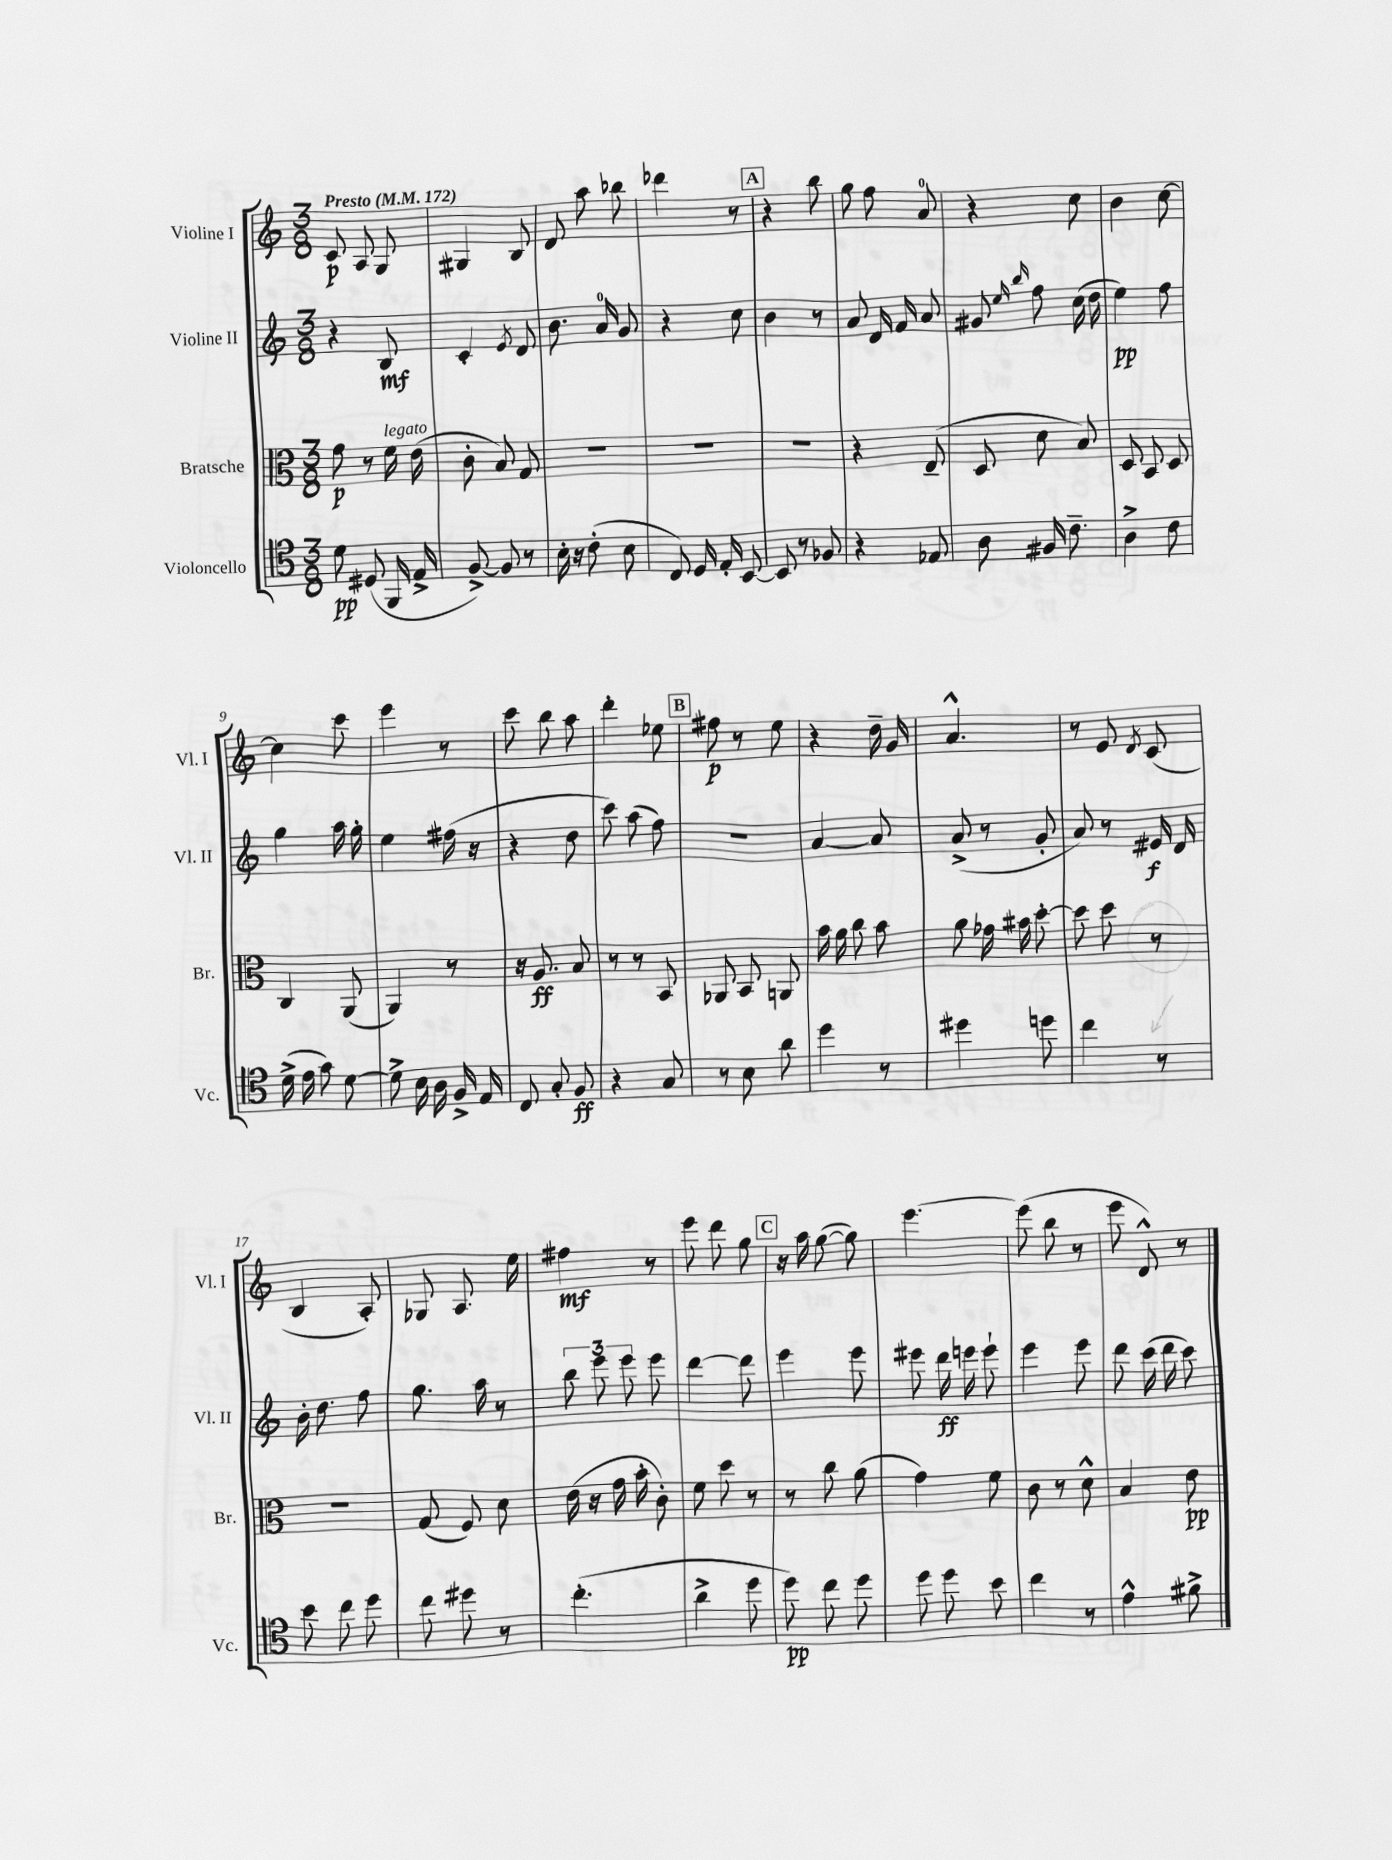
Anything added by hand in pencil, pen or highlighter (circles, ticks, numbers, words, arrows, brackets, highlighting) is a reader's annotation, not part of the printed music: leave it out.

**kern	**dynam	**kern	**dynam	**kern	**dynam	**kern	**dynam
*part4	*part4	*part3	*part3	*part2	*part2	*part1	*part1
*staff4	*staff4	*staff3	*staff3	*staff2	*staff2	*staff1	*staff1
*I"Violoncello	*	*I"Bratsche	*	*I"Violine II	*	*I"Violine I	*
*I'Vc.	*	*I'Br.	*	*I'Vl. II	*	*I'Vl. I	*
*clefC4	*	*clefC3	*	*clefG2	*	*clefG2	*
*k[]	*	*k[]	*	*k[]	*	*k[]	*
*M3/8	*	*M3/8	*	*M3/8	*	*M3/8	*
*MM172	*	*MM172	*	*MM172	*	*MM172	*
=1	=1	=1	=1	=1	=1	=1	=1
!	!	!	!	!	!	!LO:TX:a:B:t=Presto	!
8d\	pp	8g\	p	4r	.	8c/	p
(8D#X/	.	8r	.	.	.	8A/	.
!	!	!LO:TX:a:i:t=legato	!	!	!	!	!
16FF/	.	16f\	.	8B/	mf	8G/	.
16E^/	.	(16e\	.	.	.	.	.
=2	=2	=2	=2	=2	=2	=2	=2
[8F^/)	.	8c'\	.	4c'/	.	4G#X/	.
8F/]	.	8B/)	.	.	.	.	.
.	.	.	.	8qe/	.	.	.
8r	.	8G/	.	8d/	.	8B/	.
=3	=3	=3	=3	=3	=3	=3	=3
16B'\	.	4.r	.	8.b\	.	8d/	.
16r	.	.	.	.	.	.	.
(8c'\	.	.	.	.	.	8aa\	.
.	.	.	.	16a/	.	.	.
8B\	.	.	.	8g/	.	8bb-X\	.
=4	=4	=4	=4	=4	=4	=4	=4
8C/)	.	4.r	.	4r	.	4ddd-X\	.
16D/	.	.	.	.	.	.	.
16E'/	.	.	.	.	.	.	.
[8BB/	.	.	.	8cc\	.	8r	.
!!LO:REH:place=s1:t=A
=5	=5	=5	=5	=5	=5	=5	=5
8BB/]	.	4.r	.	4b\	.	4r	.
8r	.	.	.	.	.	.	.
8F-X/	.	.	.	8r	.	8bb\	.
=6	=6	=6	=6	=6	=6	=6	=6
4r	.	4r	.	8a/	.	8gg\	.
.	.	.	.	16d/	.	8ff\	.
.	.	.	.	16f/	.	.	.
8E-X/	.	(8E~/	.	8a/	.	8a/	.
=7	=7	=7	=7	=7	=7	=7	=7
8A\	.	8D/	.	8g#X/	.	4r	.
.	.	.	.	16qqee/	.	.	.
.	.	.	.	16qqbb/	.	.	.
16F#X/	.	8d\	.	8ff\	.	.	.
8.c~\	.	.	.	.	.	.	.
.	.	8B/)	.	(16cc\	.	8cc\	.
.	.	.	.	16dd\	.	.	.
=8	=8	=8	=8	=8	=8	=8	=8
4A^\	.	8D/	.	4ee\)	pp	4b\	.
.	.	8BB/	.	.	.	.	.
8c\	.	8D/	.	8ff\	.	[8cc\	.
!!LO:LB:g=z
=9	=9	=9	=9	=9	=9	=9	=9
(16d^\	.	4C/	.	4gg\	.	4cc\]	.
16e\	.	.	.	.	.	.	.
8g\)	.	.	.	.	.	.	.
[8d\	.	(8AA/	.	16aa\	.	8ccc\	.
.	.	.	.	16gg'\	.	.	.
=10	=10	=10	=10	=10	=10	=10	=10
8d^\]	.	4AA/)	.	4ee\	.	4eee\	.
16B\	.	.	.	.	.	.	.
16A\	.	.	.	.	.	.	.
16F^/	.	8r	.	(16ff#X\	.	8r	.
16E/	.	.	.	16r	.	.	.
=11	=11	=11	=11	=11	=11	=11	=11
8C/	.	16r	.	4r	.	8ccc\	.
.	.	8.A/	ff	.	.	.	.
8G'/	.	.	.	.	.	8bb\	.
8F/	ff	8B/	.	8dd\	.	8aa\	.
=12	=12	=12	=12	=12	=12	=12	=12
4r	.	8r	.	8ccc\)	.	4ddd'\	.
.	.	8r	.	(8aa\	.	.	.
8G/	.	8BB/	.	8ff\)	.	8ee-X\	.
!!LO:REH:place=s1:t=B
=13	=13	=13	=13	=13	=13	=13	=13
8r	.	8AA-X/	.	4.r	.	8ff#X\	p
8B\	.	8BB/	.	.	.	8r	.
8a\	.	8AAn/	.	.	.	8ee\	.
=14	=14	=14	=14	=14	=14	=14	=14
4dd\	.	16b\	.	[4a/	.	4r	.
.	.	16a\	.	.	.	.	.
.	.	8cc\	.	.	.	.	.
8r	.	8b\	.	8a/]	.	16dd~\	.
.	.	.	.	.	.	16g/	.
=15	=15	=15	=15	=15	=15	=15	=15
4dd#X\	.	8a\	.	(8a^/	.	4.a^^/	.
.	.	16g-X\	.	8r	.	.	.
.	.	16b#X\	.	.	.	.	.
8ddn\	.	[8dd'\	.	8g'/	.	.	.
=16	=16	=16	=16	=16	=16	=16	=16
4cc\	.	8dd\]	.	8a/)	.	8r	.
.	.	8dd\	.	8r	.	8e/	.
.	.	.	.	.	.	8qd/	.
8r	.	8r	.	16e#X/	f	(8c/	.
.	.	.	.	16d/	.	.	.
!!LO:LB:g=z
=17	=17	=17	=17	=17	=17	=17	=17
8b\	.	4.r	.	16b'\	.	4B/	.
.	.	.	.	8.dd\	.	.	.
8cc\	.	.	.	.	.	.	.
8dd\	.	.	.	8ff\	.	8A'/)	.
=18	=18	=18	=18	=18	=18	=18	=18
8cc\	.	(8G/	.	8.gg\	.	8G-X/	.
8dd#X\	.	8F/)	.	.	.	8.A/	.
.	.	.	.	16aa\	.	.	.
8r	.	8d\	.	8r	.	.	.
.	.	.	.	.	.	16ee\	.
=19	=19	=19	=19	=19	=19	=19	=19
(4.cc'\	.	(16e\	.	12bb\	.	4ff#X\	mf
.	.	16r	.	.	.	.	.
.	.	.	.	12eee\	.	.	.
.	.	16g\	.	.	.	.	.
.	.	.	.	12eee\	.	.	.
.	.	16b'\	.	.	.	.	.
.	.	8c'\)	.	8eee\	.	8r	.
=20	=20	=20	=20	=20	=20	=20	=20
4a^\	.	8f\	.	[4ddd\	.	8eee\	.
.	.	8dd\	.	.	.	8ddd\	.
8dd\	.	8r	.	8ddd\]	.	8gg\	.
!!LO:REH:place=s1:t=C
=21	=21	=21	=21	=21	=21	=21	=21
8dd\)	pp	8r	.	4eee\	.	16r	.
.	.	.	.	.	.	16aa\	.
8cc\	.	8cc\	.	.	.	([8gg\	.
8dd\	.	(8a\	.	8eee\	.	8gg\])	.
=22	=22	=22	=22	=22	=22	=22	=22
8dd\	.	4g\)	.	8eee#X\	.	[4.eee\	.
8dd\	.	.	.	16ddd\	ff	.	.
.	.	.	.	16eeen\	.	.	.
8b\	.	8f\	.	8eee`\	.	.	.
=23	=23	=23	=23	=23	=23	=23	=23
4cc\	.	8c\	.	4eee\	.	(8eee\]	.
.	.	8r	.	.	.	8bb\	.
8r	.	8d^^\	.	8eee\	.	8r	.
=24	=24	=24	=24	=24	=24	=24	=24
4e^^\	.	4B/	.	8ddd\	.	8eee\	.
.	.	.	.	(16ccc\	.	8d^^/)	.
.	.	.	.	16ddd\	.	.	.
8f#X^\	.	8e\	pp	8ccc\)	.	8r	.
==	==	==	==	==	==	==	==
*-	*-	*-	*-	*-	*-	*-	*-
